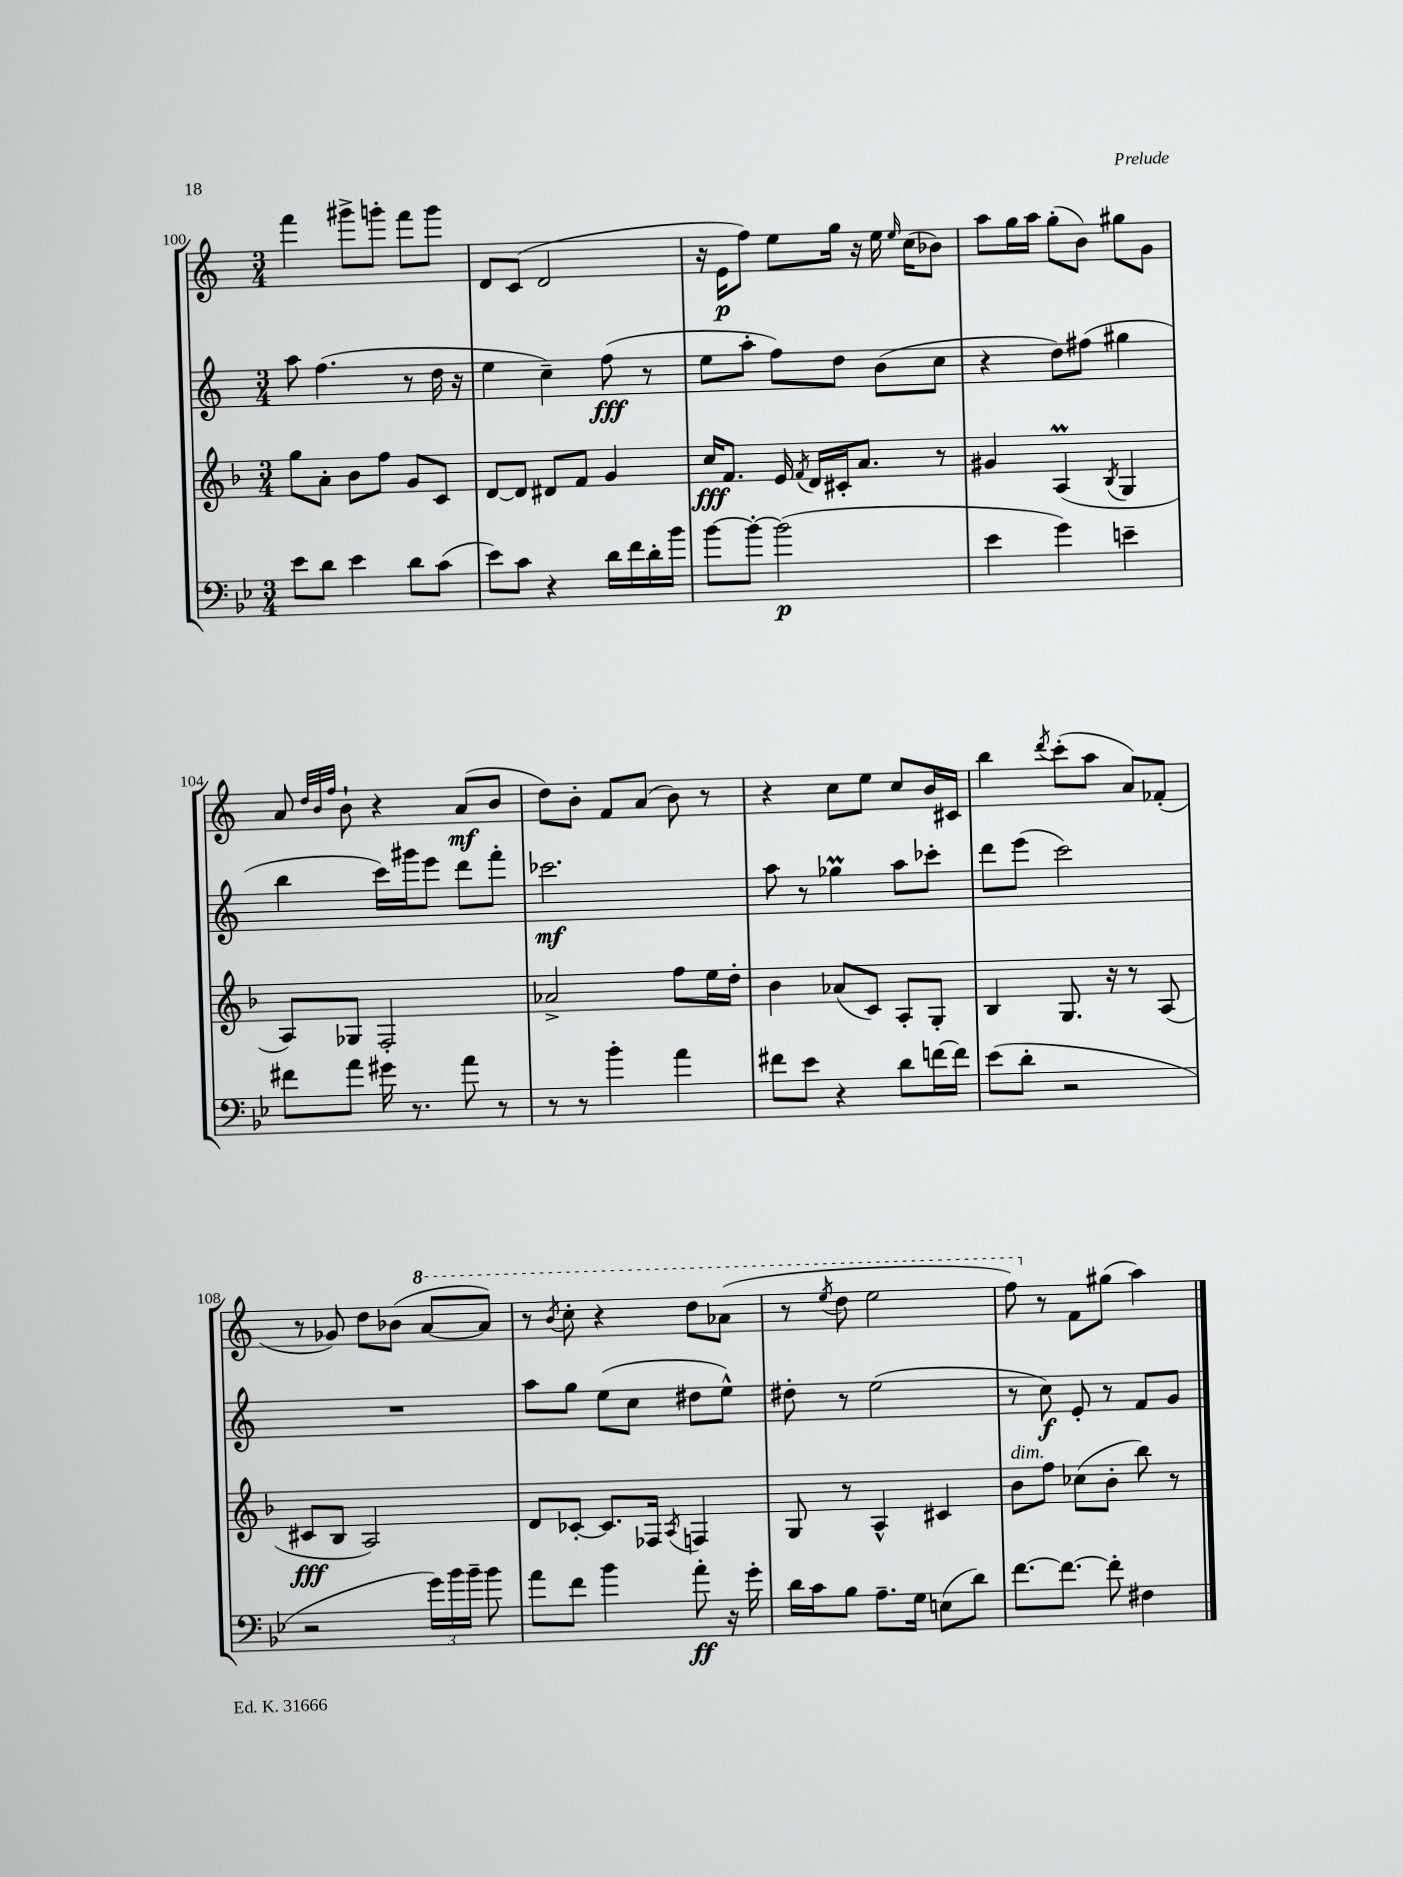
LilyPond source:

<<
\new StaffGroup <<
\new Staff = "s0" {
    \clef treble \key c \major \numericTimeSignature \time 3/4
    \autoBeamOff f'''4 gis'''8[-> g'''8]-. f'''8[ g'''8] |
    d'8[ c'8]( d'2 |
    r16 e'16[\p f''8]) e''8[ g''16] r16 e''16 \grace { e''16 } c''16[( bes'8]) |
    a''8[ g''16 a''16] g''8[-.( b'8]) gis''8[ g'8] |
    a'8 \grace { d''32[ b'32 f''32] } b'8-! r4 a'8[\mf( b'8] |
    d''8[) b'8]-. f'8[ a'8]( b'8) r8 |
    r4 c''8[ e''8] c''8[ b'16 cis'16] |
    b''4 \acciaccatura { d'''8 } c'''8[-.( a''8] a'8[) fes'8]-.( |
    r8 ges'8) d''8[ bes'8]( \ottava #1 a''8[~ a''8]) |
    r8 \acciaccatura { b''8 } c'''8-. r4 d'''8[ aes''8]( |
    r8 \acciaccatura { e'''8 } d'''8 e'''2 |
    f'''8) \ottava #0 r8 f'8[ gis''8]( a''4) \bar "|." |
}
\new Staff = "s1" {
    \clef treble \key c \major \numericTimeSignature \time 3/4
    \autoBeamOff a''8 f''4.( r8 d''16 r16 |
    e''4 c''4--) f''8\fff( r8 |
    e''8[ a''8]-. f''8[) d''8] b'8[( c''8] |
    r4 d''8[) fis''8]( gis''4 |
    b''4 c'''16[) gis'''16 e'''8] d'''8[ f'''8]-. |
    ces'''2.\mf |
    a''8 r8 ges''4\prall a''8[ ces'''8]-. |
    d'''8[ e'''8]( c'''2) |
    R2. |
    a''8[ g''8] e''8[( c''8] dis''8[ e''8]-^) |
    dis''8-. r8 e''2( |
    r8 c''8\f) e'8-. r8 f'8[ g'8] \bar "|." |
}
\new Staff = "s2" {
    \clef treble \key f \major \numericTimeSignature \time 3/4
    \autoBeamOff g''8[ a'8]-. bes'8[ f''8] g'8[ c'8] |
    d'8[~ d'8] dis'8[ f'8] g'4 |
    c''16[\fff f'8.] e'16 \acciaccatura { f'8 } d'16[ cis'16-. a'8.] r8 |
    gis'4 a4\prall( \acciaccatura { bes8 } g4 |
    a8[) ges8] f2-. |
    aes'2-> f''8[ e''16 d''16]-. |
    bes'4 aes'8[( c'8]) a8[-. g8]-. |
    bes4 g8. r16 r8 a8( |
    cis'8[\fff bes8] a2) |
    d'8[ ces'8]~-. ces'8.[ fes16] \acciaccatura { a8 } f4 |
    g8 r8 a4-^ cis'4 |
    bes'8[^\markup { \italic "dim." } f''8] ces''8[( bes'8]-. bes''8) r8 \bar "|." |
}
\new Staff = "s3" {
    \clef bass \key bes \major \numericTimeSignature \time 3/4
    \autoBeamOff ees'8[ d'8] ees'4 d'8[ c'8]( |
    ees'8[) c'8] r4 d'16[ f'16 d'16-. bes'16] |
    bes'8[~ bes'8]~-. bes'2\p( |
    ees'4 g'4) e'4-- |
    fis'8[ a'8] gis'16 r8. a'8 r8 |
    r8 r8 bes'4-. a'4 |
    fis'8[ ees'8] r4 d'8[ f'16~ f'16] |
    ees'8[( d'8]-. r2 |
    r2 \tuplet 3/2 { g'16[) bes'16 bes'16]-- } bes'8 |
    a'8[ f'8] bes'4 a'8-.\ff r16 g'16-. |
    d'16[ c'16 bes8] a8.[-- g16] e8[( d'8]) |
    f'8.[~ f'8.]~ f'8-. fis4 \bar "|." |
}
>>
>>
\layout { \context { \Score currentBarNumber = #100 } }
